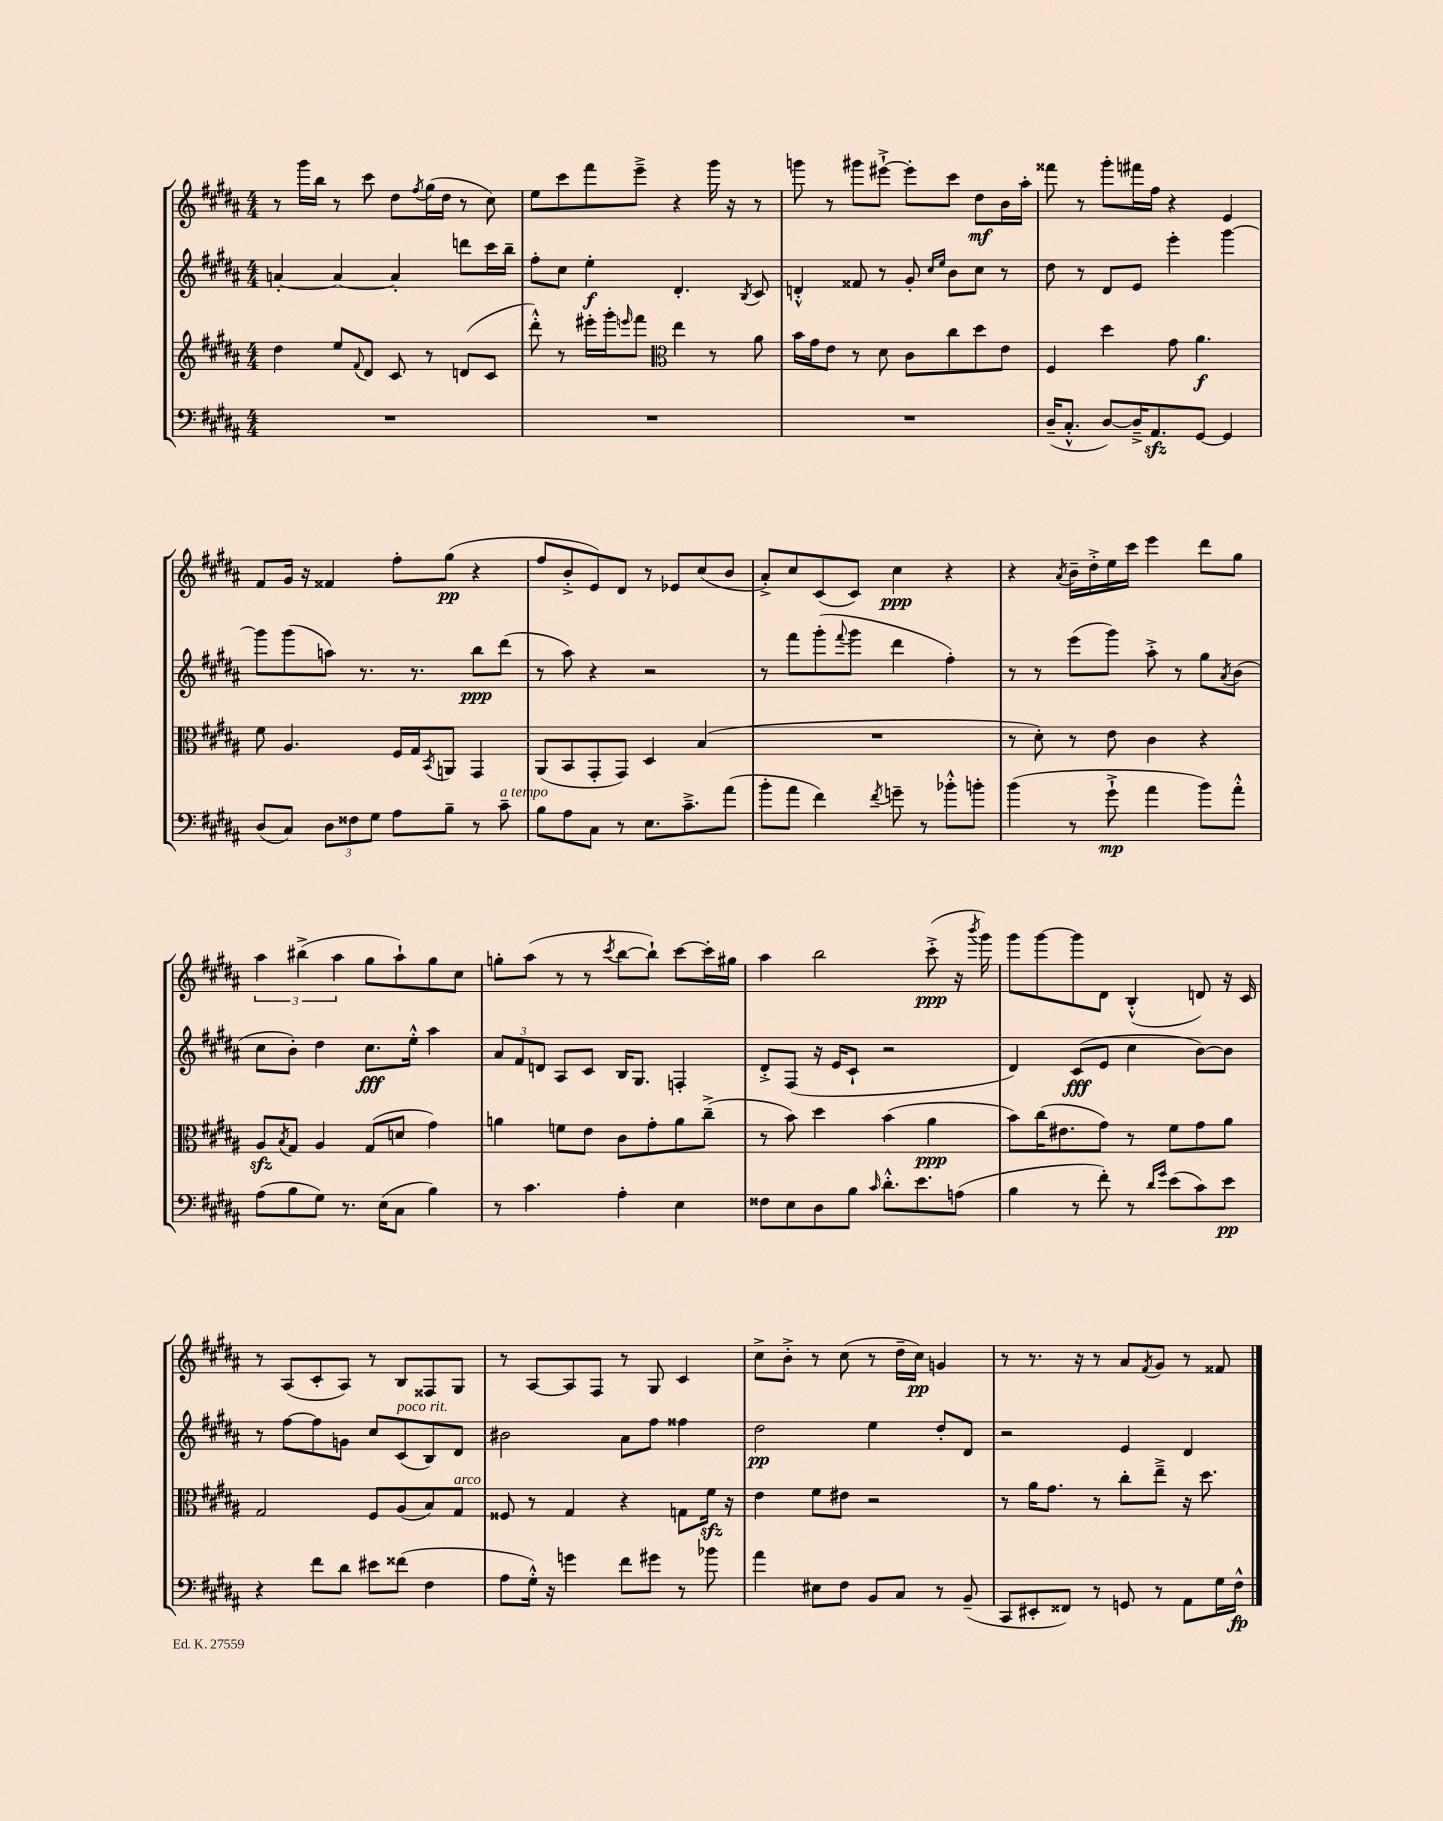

**kern	**kern	**kern	**kern
*staff4	*staff3	*staff2	*staff1
*clefF4	*clefG2	*clefG2	*clefG2
*k[f#c#g#d#a#]	*k[f#c#g#d#a#]	*k[f#c#g#d#a#]	*k[f#c#g#d#a#]
*M4/4	*M4/4	*M4/4	*M4/4
1r	4dd#	[4a'	8r
.	.	.	16ggg#
.	.	.	16bb
.	8ee	4a_	8r
.	8qqf#	.	.
.	8d#	.	8ccc#
.	8c#	4a']	8dd#
.	.	.	8qff#
.	8r	.	(16gg#
.	.	.	16dd#
.	(8d	8ddd	8r
.	8c#	16ccc#	8cc#)
.	.	16bb~	.
=	=	=	=
1r	8ddd#'^^)	8ff#'	8ee
.	8r	8cc#	8ccc#
.	16eee#'	4ee'	8fff#
.	16ggg#'	.	.
.	16qqeee	.	.
.	8fff#	.	8eee~^
*	*clefC3	*	*
.	4ee	4.d#'	4r
.	8r	.	16ggg#
.	.	.	16r
.	.	8qB	.
.	8a#	8c#	8r
=	=	=	=
1r	16b	4d'^^	8ggg
.	16g#	.	.
.	8e	.	8r
.	8r	8f##	8ggg#
.	8d#	8r	[8eee#`^
.	8c#	8g#'	8eee#']
.	.	16qqcc#	.
.	.	16qqee	.
.	8cc#	8b	8ccc#
.	8dd#	8cc#	8dd#
.	8e	8r	16b
.	.	.	16aa#'
=	=	=	=
(16D#~	4F#	8dd#	8fff##
8.C#'^^	.	.	.
.	.	8r	8r
[8D#)	4dd#	8d#	8ggg#'
16D#~^]	.	8e	16fff#
8.AA#	.	.	16ff#
.	8g#	4eee'	4r
[8GG#	4.a#	.	.
4GG#]	.	[4ggg#	4e
=	=	=	=
(8D#	8f#	8ggg#]	8f#
8C#)	4.A#	(8ggg#	16g#
.	.	.	16r
12D#	.	8aa)	4f##
12F##	.	.	.
.	.	8.r	.
12G#	.	.	.
8A#	16F#	.	8ff#'
.	16G#	8.r	.
.	8qBB	.	.
8B~	8AA	.	(8gg#
8r	4GG#	8bb	4r
8c#~	.	(8ddd#	.
=	=	=	=
8B	(8AA#	8r	8ff#
8A#	8BB	8aa#)	8b'^
8C#	8GG#'	4r	8e)
8r	8GG#)	.	8d#
8.E	4D#	2r	8r
.	.	.	8e-
8.c#~^	.	.	.
.	(4B	.	(8cc#
(8a#	.	.	8b
=	=	=	=
8b'	1r	8r	8a#'^)
8a#	.	8fff#	8cc#
4f#)	.	(8ggg#'	(8c#
.	.	8qqfff#	.
.	.	8ggg#	8c#)
8qf#	.	.	.
8g~	.	4ddd#	4cc#
8r	.	.	.
8b-'^^	.	4ff#')	4r
8b'	.	.	.
=	=	=	=
(4b	8r	8r	4r
.	8d#')	8r	.
.	.	.	8qa#
8r	8r	(8eee	16b~
.	.	.	16dd#'^
8g#`^	8e	8ggg#)	16ee
.	.	.	16ccc#
4a#	4c#	8aa#'^	4eee
.	.	8r	.
8b)	4r	8gg#	8ddd#
.	.	8qa#	.
8a#'^^	.	(8b	8gg#
=	=	=	=
(8A#	8A#	8cc#	6aa#
.	8qB	.	.
8B	8G#	8b')	.
.	.	.	(6bb#^
8G#)	4A#	4dd#	.
.	.	.	6aa#
8.r	.	.	.
.	(8G#	8.cc#	8gg#
(16E	.	.	.
8C#	8d	.	8aa#`)
.	.	16ee'^^	.
4B)	4g#)	4aa#	8gg#
.	.	.	8cc#
=	=	=	=
8r	4a	12a#	8gg'
.	.	12f#	.
4.c#	.	.	(8aa#
.	.	12d	.
.	8f	8A#	8r
.	8e	8c#	8r
.	.	.	8qccc#
4A#'	8c#	16B	[8bb
.	.	8.G#	.
.	8g#'	.	8bb`])
4E	8a	4F'	[8ccc#
.	(8cc#~^	.	16ccc#']
.	.	.	16gg#
=	=	=	=
8F##	8r	8d#'^	4aa#
8E	8b)	(8F#	.
8D#	4dd#	16r	2bb
.	.	16e	.
8B	.	8c#`	.
16qqc#	.	.	.
8.d#'^^	(4b	2r	.
8.e	.	.	.
.	4a#	.	(8ccc#'^
(8A	.	.	16r
.	.	.	8qbbb
.	.	.	16ggg#)
=	=	=	=
4B	8b)	4d#)	8ggg#
.	(16cc#	.	[8ggg#
.	8.e#	.	.
8r	.	(8c#	8ggg#]
8f#')	8g#)	8e	8d#
8r	8r	4cc#	(4B'^^
16qqd#	.	.	.
16qqg#	.	.	.
(8e	8f#	.	.
8c#)	8g#	[8b)	8d)
8e	8a#	8b]	16r
.	.	.	16c#
=	=	=	=
4r	2G#	8r	8r
.	.	[8ff#	(8A#
8f#	.	8ff#]	8c#'
8d#	.	8g	8A#)
8e#	8F#	8cc#	8r
(8f##	(8A#	(8c#	8B
4F#	8B)	8B)	8F##
.	8G#	8d#	8G#
=	=	=	=
8A#	8F##	2b#	8r
16G#'^^)	8r	.	[8A#
16r	.	.	.
4g	4G#	.	8A#]
.	.	.	8F#
8f#	4r	8a#	8r
8g#	.	8ff#	8G#
8r	8G	4ff##	4c#
8b-	16f#	.	.
.	16r	.	.
=	=	=	=
4a#	4e	2dd#	8cc#^
.	.	.	8b'^
8E#	8f#	.	8r
8F#	8e#	.	(8cc#
8BB	2r	4ee	8r
8C#	.	.	16dd#~
.	.	.	16cc#)
8r	.	8dd#'	4g
(8BB~	.	8d#	.
=	=	=	=
8CC#	8r	2r	8r
8EE#'	16a#	.	8.r
.	8.g#	.	.
8FF##)	.	.	.
.	.	.	16r
8r	8r	.	8r
8GG	8cc#'	4e	8a#
.	.	.	8qf#
8r	8ee~^	.	8g#
8AA#	16r	4d#	8r
.	8.dd#	.	.
16G#	.	.	8f##
16F#^^	.	.	.
==	==	==	==
*-	*-	*-	*-
